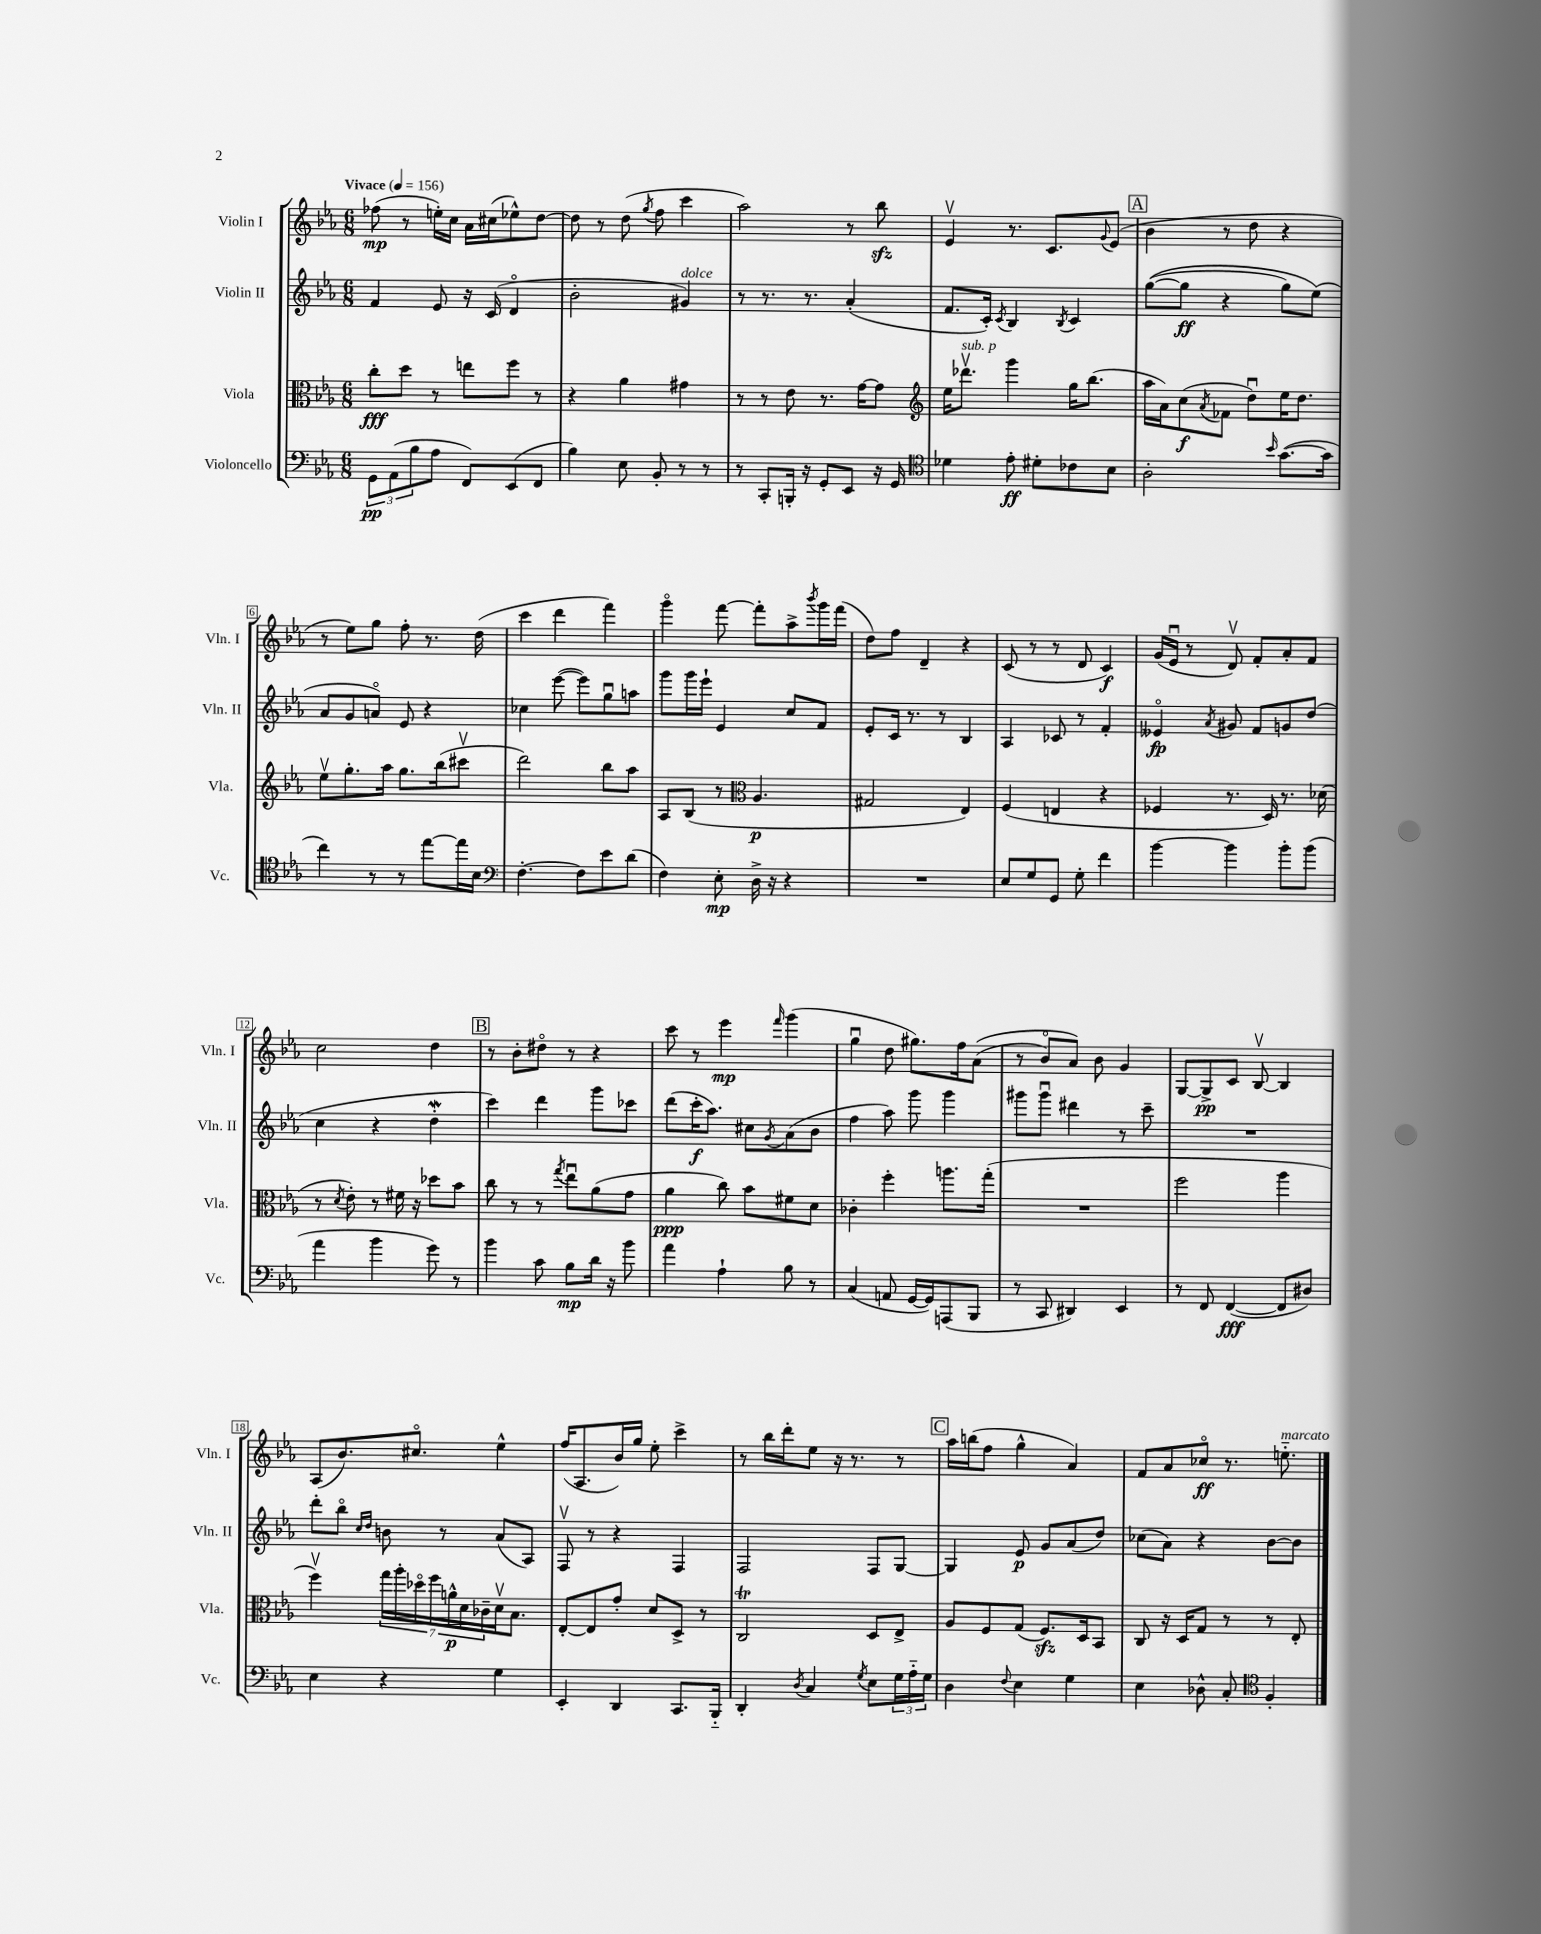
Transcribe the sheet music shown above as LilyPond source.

<<
\new StaffGroup <<
\new Staff = "s0" \with { instrumentName = "Violin I" shortInstrumentName = "Vln. I" } {
    \clef treble \key ees \major \numericTimeSignature \time 6/8 \tempo "Vivace" 4 = 156
    fes''8\mp( r8 e''16-.) c''16 aes'16 cis''16( ees''8-^) d''8~ |
    d''8 r8 d''8( \acciaccatura { g''8 } f''8 c'''4 |
    aes''2) r8 bes''8\sfz |
    ees'4\upbow r8. c'8. \appoggiatura { g'8 } ees'8( |
    \mark \markup { \box "A" } bes'4 r8 d''8 r4 |
    r8 ees''8) g''8 f''8-. r8. d''16( |
    c'''4 d'''4 f'''4) |
    g'''4\flageolet f'''8~ f'''8-. aes''8-> \acciaccatura { bes'''8 } g'''16 f'''16( |
    d''8) f''8 d'4-- r4 |
    c'8( r8 r8 d'8 c'4\f) |
    g'16( ees'16\downbow r8 d'8\upbow) f'8-. aes'8-. f'8 |
    c''2 d''4 |
    \mark \markup { \box "B" } r8 bes'8-. dis''8\flageolet r8 r4 |
    c'''8 r8 ees'''4\mp \grace { f'''16 } g'''4( |
    g''4\downbow d''8 gis''8.) f''16 aes'8(\( |
    r8 bes'8\flageolet) aes'8\) bes'8 g'4 |
    g8~ g8->\pp c'8 bes8~\upbow bes4 |
    aes8( bes'8.) cis''8.\flageolet ees''4-^ |
    f''16( aes8. bes'16) g''16 ees''8-. c'''4-> |
    r8 bes''16 d'''16-. ees''8 r16 r8. r8 |
    \mark \markup { \box "C" } aes''16 b''16( f''8 g''4-^ aes'4) |
    f'8 aes'8 ces''8\flageolet\ff r8. e''8.-_^\markup { \italic "marcato" } \bar "|." |
}
\new Staff = "s1" \with { instrumentName = "Violin II" shortInstrumentName = "Vln. II" } {
    \clef treble \key ees \major \numericTimeSignature \time 6/8
    f'4 ees'8 r16 c'16( d'4\flageolet |
    bes'2-. gis'4^\markup { \italic "dolce" }) |
    r8 r8. r8. aes'4-.( |
    f'8. c'16-.) \acciaccatura { c'8 } bes4 \acciaccatura { bes8 } c'4 |
    \mark \markup { \box "A" } g''8~(\( g''8\ff r4 g''8) ees''8(\) |
    aes'8 g'8 a'8\flageolet) ees'8 r4 |
    ces''4 ees'''8~( ees'''8) g''8\downbow a''8 |
    g'''8 g'''16 ees'''16-! ees'4 c''8 f'8 |
    ees'8-. c'16 r8. r8 bes4 |
    aes4 ces'8 r8 f'4-. |
    eeses'4\flageolet\fp \acciaccatura { aes'8 } gis'8 f'8 g'8 d''8( |
    c''4 r4 d''4-.\mordent |
    \mark \markup { \box "B" } c'''4) d'''4 g'''8 ces'''8 |
    d'''8( c'''16-.\f aes''8.) cis''8 \acciaccatura { g'8 } aes'8( bes'8 |
    f''4 aes''8) g'''8 g'''4 |
    gis'''8 gis'''8\downbow dis'''4 r8 c'''8-- |
    R2. |
    d'''8-. bes''8\flageolet \grace { c''16 d''16 } b'8 r8 aes'8( aes8) |
    f8\upbow r8 r4 f4 |
    f2 f8 g8~ |
    \mark \markup { \box "C" } g4 ees'8\p g'8 aes'8( d''8) |
    ces''8( aes'8) r4 bes'8~ bes'8 \bar "|." |
}
\new Staff = "s2" \with { instrumentName = "Viola" shortInstrumentName = "Vla." } {
    \clef alto \key ees \major \numericTimeSignature \time 6/8
    c''8-.\fff d''8 r8 e''8 f''8 r8 |
    r4 aes'4 gis'4 |
    r8 r8 ees'8 r8. g'16~ g'8 |
    \clef treble ees''16 des'''8.\upbow^\markup { \italic "sub. p" } g'''4 g''16 bes''8.( |
    \mark \markup { \box "A" } aes''16 aes'16) c''8\f( \acciaccatura { aes'8 } fes'8 d''8\downbow) ees''16 d''8. |
    ees''8\upbow g''8.-. aes''16 g''8. bes''16( cis'''8\upbow |
    d'''2) bes''8 aes''8 |
    aes8 bes8( r8 \clef alto aes4.\p |
    gis2 ees4) |
    f4( e4 r4 |
    fes4 r8. d16) r8. des'16( |
    r8 \acciaccatura { d'8 } ees'8-.) r8 fis'16 r16 des''8 bes'8 |
    \mark \markup { \box "B" } c''8 r8 r8 \acciaccatura { g''8 } ees''8\downbow aes'8( g'8 |
    aes'4\ppp c''8) bes'8 fis'8 d'8 |
    ces'4-. f''4-. a''8. g''16-.( |
    R2. |
    f''2 aes''4 |
    f''4\upbow) \tuplet 7/4 { g''16 aes''16-. des''16\flageolet f''16 a'16-^\p d'16 ces'16-- } d'16\upbow bes8. |
    ees8~-. ees8 g'8-. d'8 d8-> r8 |
    c2\trill d8 ees8-> |
    \mark \markup { \box "C" } aes8 f8 g8( f8.\sfz) d16 bes,8 |
    c8 r16 d16 g8 r8 r8 ees8-. \bar "|." |
}
\new Staff = "s3" \with { instrumentName = "Violoncello" shortInstrumentName = "Vc." } {
    \clef bass \key ees \major \numericTimeSignature \time 6/8
    \tuplet 3/2 { g,8\pp aes,8( bes8 } aes8 f,8) ees,8( f,8 |
    bes4) ees8 bes,8-. r8 r8 |
    r8 c,8-. b,,16-. r16 g,8-. ees,8 r16 g,16 |
    \clef tenor des'4 ees'8-.\ff dis'8-. ces'8 bes8 |
    \mark \markup { \box "A" } aes2-. \grace { bes'16 } g'8.~( g'16 |
    c''4) r8 r8 ees''8~ ees''16 bes16 |
    \clef bass f4.~-. f8 ees'8 d'8( |
    f4) ees8-.\mp d16-> r16 r4 |
    R2. |
    ees8 g8 g,8 g8-. f'4 |
    bes'4~ bes'4 bes'8-. bes'8( |
    aes'4 bes'4 g'8) r8 |
    \mark \markup { \box "B" } bes'4 c'8 bes8\mp d'16 r16 bes'8 |
    aes'4 aes4-! bes8 r8 |
    c4( a,8 g,16~ g,16) a,,8( bes,,8 |
    r8 c,8 dis,4) ees,4 |
    r8 f,8 f,4~\fff( f,8 dis8) |
    ees4 r4 g4 |
    ees,4-. d,4 c,8. bes,,16-_ |
    d,4-. \acciaccatura { d8 } c4 \acciaccatura { g8 } ees8 \tuplet 3/2 { g16 aes16-_ g16 } |
    \mark \markup { \box "C" } d4 \appoggiatura { f8 } ees4 g4 |
    ees4 des8-^ c8-. \clef tenor f4-. \bar "|." |
}
>>
>>
\layout { \context { \Score \override BarNumber.stencil = #(make-stencil-boxer 0.1 0.3 ly:text-interface::print) } }
